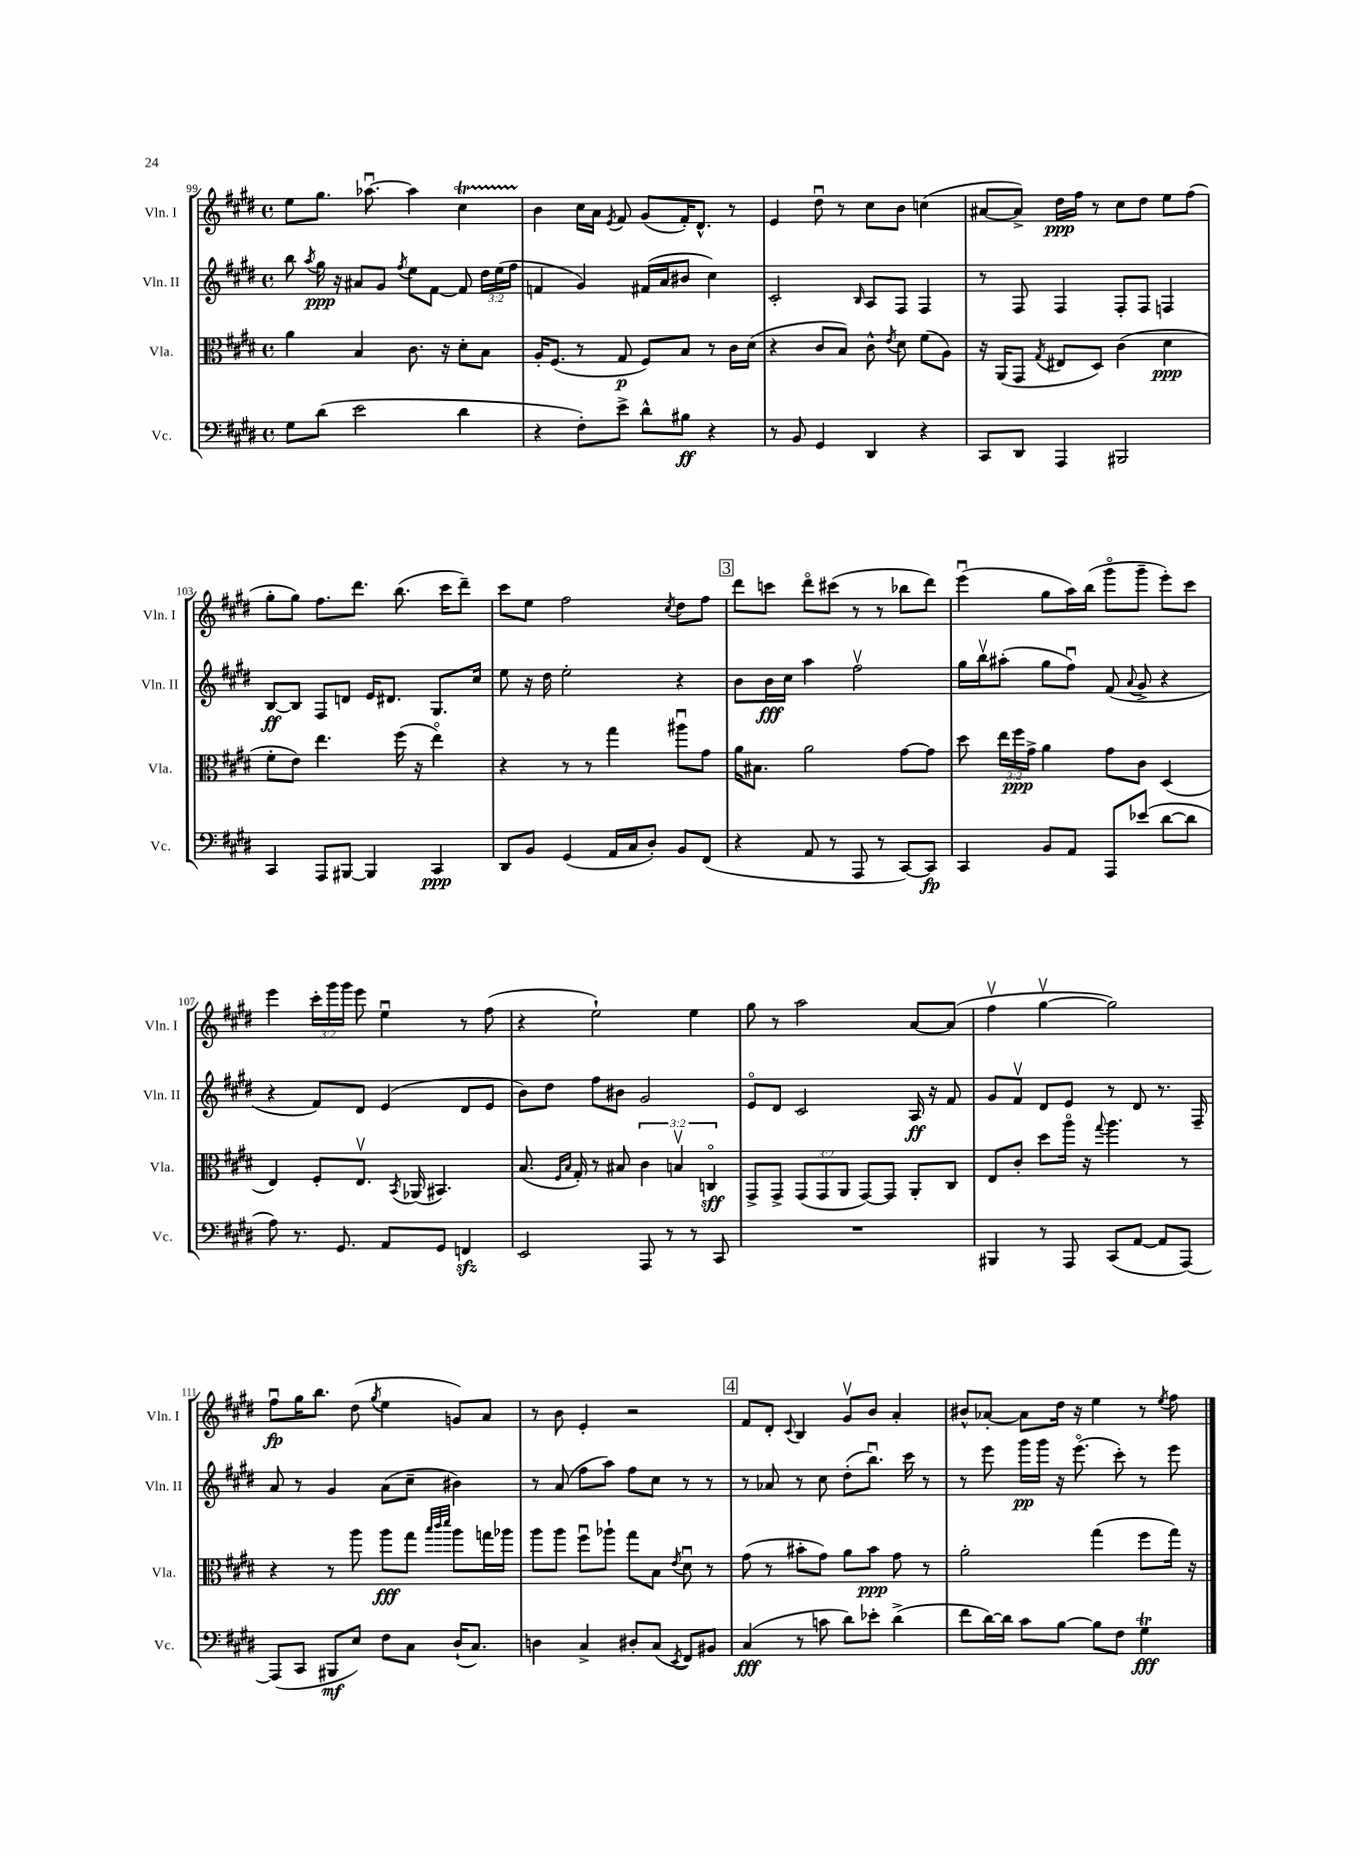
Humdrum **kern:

**kern	**dynam	**kern	**dynam	**kern	**dynam	**kern	**dynam
*part4	*part4	*part3	*part3	*part2	*part2	*part1	*part1
*staff4	*staff4	*staff3	*staff3	*staff2	*staff2	*staff1	*staff1
*I"Vc.	*	*I"Vla.	*	*I"Vln. II	*	*I"Vln. I	*
*I'Vc.	*	*I'Vla.	*	*I'Vln. II	*	*I'Vln. I	*
*clefF4	*	*clefC3	*	*clefG2	*	*clefG2	*
*k[f#c#g#d#]	*	*k[f#c#g#d#]	*	*k[f#c#g#d#]	*	*k[f#c#g#d#]	*
*M4/4	*	*M4/4	*	*M4/4	*	*M4/4	*
*met(c)	*	*met(c)	*	*met(c)	*	*met(c)	*
=99	=99	=99	=99	=99	=99	=99	=99
8G#\L	.	4a\	.	8bb\	.	8ee\L	.
.	.	.	.	8qaa/	.	.	.
(8d#\J	.	.	.	16gg#\	ppp	8.gg#\J	.
.	.	.	.	16r	.	.	.
2e\	.	4B/	.	8a#X/L	.	.	.
.	.	.	.	.	.	[8.aa-Xu\	.
.	.	.	.	8g#/J	.	.	.
.	.	.	.	8qff#/	.	.	.
.	.	8.c#\	.	8ee\L	.	4aa-\]	.
.	.	.	.	[8f#\J	.	.	.
.	.	16r	.	.	.	.	.
4d#\	.	8d#'\L	.	8f#/]	.	4cc#T\	.
.	.	8B\J	.	24dd#\LL	.	.	.
.	.	.	.	(24ee\	.	.	.
.	.	.	.	24ff#\JJ	.	.	.
=100	=100	=100	=100	=100	=100	=100	=100
4r	.	16A'/KL	.	4fn/	.	4b\	.
.	.	(8.F#/J	.	.	.	.	.
8F#'\L)	.	8r	.	4g#/)	.	16cc#\LL	.
.	.	.	.	.	.	16a\JJ	.
.	.	.	.	.	.	8qe/	.
8e^\J	.	8G#/	p	.	.	8f#/	.
8d#^^\L	.	8F#/L)	.	(16f#X/LL	.	(8g#/L	.
.	.	.	.	16a/J	.	.	.
8B#X\J	ff	8B/J	.	8b#X/J	.	16f#'/K)	.
.	.	.	.	.	.	8.d#^^/J	.
4r	.	8r	.	4cc#\)	.	.	.
.	.	16c#\LL	.	.	.	8r	.
.	.	(16d#\JJ	.	.	.	.	.
=101	=101	=101	=101	=101	=101	=101	=101
8r	.	4r	.	2c#'/	.	4e/	.
8BB/	.	.	.	.	.	.	.
4GG#/	.	8c#/L	.	.	.	8dd#u\	.
.	.	8B/J)	.	.	.	8r	.
.	.	.	.	16qqB/	.	.	.
4DD#/	.	8c#^^\	.	8A/L	.	8cc#\L	.
.	.	8qe/	.	.	.	.	.
.	.	8d#\	.	8F#/J	.	8b\J	.
4r	.	(8f#\L	.	4F#/	.	(4ccn\	.
.	.	8A\J)	.	.	.	.	.
=102	=102	=102	=102	=102	=102	=102	=102
8CC#/L	.	16r	.	8r	.	[8a#X/L	.
.	.	(16AA/KL	.	.	.	.	.
8DD#/J	.	8GG#/J	.	8F#/	.	8a#^/J])	.
.	.	8qG#/	.	.	.	.	.
4AAA/	.	8E#X/L	.	4F#/	.	16dd#\LL	ppp
.	.	.	.	.	.	16ff#\JJ	.
.	.	8D#/J)	.	.	.	8r	.
2BBB#X/	.	(4c#\	.	8F#'/L	.	8cc#\L	.
.	.	.	.	8F#/J	.	8dd#\J	.
.	.	4d#\	ppp	4Fn/	.	8ee\L	.
.	.	.	.	.	.	(8ff#\J	.
!!LO:LB:g=z
=103	=103	=103	=103	=103	=103	=103	=103
4CC#/	.	8f#'\L	.	[8B/L	ff	8gg#'\L	.
.	.	8e\J)	.	8B/J]	.	8gg#\J)	.
8AAA/L	.	4.ee\	.	8F#/L	.	8.ff#\L	.
[8BBB#X/J	.	.	.	8dn/J	.	.	.
.	.	.	.	.	.	8.ddd#\J	.
4BBB#/]	.	.	.	16e/KL	.	.	.
.	.	.	.	8.d#X/J	.	.	.
.	.	(16ff#\	.	.	.	(8.bb\	.
.	.	16r	.	.	.	.	.
4CC#/	ppp	4ee\)	.	8.G#/L	.	.	.
.	.	.	.	.	.	16ccc#\KL	.
.	.	.	.	.	.	8ddd#~\J)	.
.	.	.	.	16cc#/Jk	.	.	.
=104	=104	=104	=104	=104	=104	=104	=104
8DD#/L	.	4r	.	8ee\	.	8ccc#\L	.
8BB/J	.	.	.	16r	.	8ee\J	.
.	.	.	.	16dd#\	.	.	.
(4GG#/	.	8r	.	2ee'\	.	2ff#\	.
.	.	8r	.	.	.	.	.
16AA/LL	.	4gg#\	.	.	.	.	.
16C#/J	.	.	.	.	.	.	.
8D#'/J)	.	.	.	.	.	.	.
.	.	.	.	.	.	8qcc#/	.
8BB/L	.	8aa#Xu\L	.	4r	.	8dd#\L	.
(8FF#/J	.	8g#\J	.	.	.	8ff#\J	.
!!LO:REH:place=s1:t=3
=105	=105	=105	=105	=105	=105	=105	=105
4r	.	16a\KL	.	8b\L	.	8ddd#\L	.
.	.	8.B#X\J	.	.	.	.	.
.	.	.	.	16b\L	fff	8cccn\J	.
.	.	.	.	16cc#\JJ	.	.	.
8AA/	.	2a\	.	4aa\	.	8ddd#\L	.
8r	.	.	.	.	.	(8ccc#X\J	.
8AAA/	.	.	.	2ff#v\	.	8r	.
8r	.	.	.	.	.	8r	.
[8CC#/L)	.	[8g#\L	.	.	.	8bb-X\L	.
8CC#/J]	fp	8g#\J]	.	.	.	8ddd#\J)	.
=106	=106	=106	=106	=106	=106	=106	=106
4CC#/	.	8dd#\	.	16gg#\LL	.	(4eeeu\	.
.	.	.	.	16bbv\J	.	.	.
.	.	24ee\LL	.	(8aa#X'\J	.	.	.
.	.	24ff#\	ppp	.	.	.	.
.	.	24g#^\JJ	.	.	.	.	.
8BB/L	.	4a\	.	8gg#\L	.	8gg#\L	.
8AA/J	.	.	.	8ff#u\J)	.	16aa\L)	.
.	.	.	.	.	.	(16bb\JJ	.
8AAA/L	.	8g#\L	.	(8f#/	.	8ggg#\L	.
.	.	.	.	8qqa/	.	.	.
(8e-X/J	.	8c#\J	.	8g#^/	.	8ggg#~\J	.
[8d#\L	.	(4D#/	.	4r	.	8eee'\L)	.
8d#\J]	.	.	.	.	.	8ccc#\J	.
!!LO:LB:g=z
=107	=107	=107	=107	=107	=107	=107	=107
8A\)	.	4E/)	.	4r	.	4eee\	.
8.r	.	.	.	.	.	.	.
.	.	8F#'/L	.	8f#/L)	.	24ccc#'\LL	.
.	.	.	.	.	.	24ggg#\	.
8.GG#/	.	.	.	.	.	.	.
.	.	.	.	.	.	24ggg#\JJ	.
.	.	8.Ev/J	.	8d#/J	.	8eee\	.
8AA/L	.	.	.	(4e/	.	4eeu\	.
.	.	8qBB/	.	.	.	.	.
.	.	(16AA-X/	.	.	.	.	.
8GG#/J	.	4.BB#X/)	.	.	.	.	.
4FFnzz/	.	.	.	8d#/L	.	8r	.
.	.	.	.	8e/J	.	(8ff#\	.
=108	=108	=108	=108	=108	=108	=108	=108
2EE/	.	(8.B/	.	8b\L)	.	4r	.
.	.	.	.	8dd#\J	.	.	.
.	.	16qqF#/LL	.	.	.	.	.
.	.	16qqB/JJ	.	.	.	.	.
.	.	16G#'/)	.	.	.	.	.
.	.	8r	.	8ff#\L	.	2ee`\)	.
.	.	8B#X/	.	8b#X\J	.	.	.
8AAA/	.	6c#\	.	2g#/	.	.	.
8r	.	.	.	.	.	.	.
.	.	6Bnv/	.	.	.	.	.
8r	.	.	.	.	.	4ee\	.
.	.	6Cn/	sff	.	.	.	.
8CC#/	.	.	.	.	.	.	.
=109	=109	=109	=109	=109	=109	=109	=109
1r	.	8GG#^/L	.	8e/L	.	8gg#\	.
.	.	8GG#^/J	.	8d#/J	.	8r	.
.	.	(12GG#/L	.	2c#/	.	2aa\	.
.	.	12GG#/	.	.	.	.	.
.	.	12AA/J	.	.	.	.	.
.	.	[8GG#/L)	.	.	.	.	.
.	.	8GG#/J]	.	.	.	.	.
.	.	8AA'/L	.	16A/	ff	[8a/L	.
.	.	.	.	16r	.	.	.
.	.	8C#/J	.	8f#/	.	(8a/J]	.
=110	=110	=110	=110	=110	=110	=110	=110
4BBB#X/	.	8E/L	.	8g#/L	.	4ff#v\	.
.	.	8c#'/J	.	8f#v/J	.	.	.
8r	.	8dd#\L	.	8d#/L	.	[4gg#v\	.
8AAA/	.	16aa\Jk	.	8e/J	.	.	.
.	.	16r	.	.	.	.	.
.	.	8qqgg#/	.	.	.	.	.
(8CC#/L	.	4.aa\	.	8r	.	2gg#\])	.
[8AA/J	.	.	.	8d#/	.	.	.
8AA/L]	.	.	.	8.r	.	.	.
[8AAA/J)	.	8r	.	.	.	.	.
.	.	.	.	16F#~/	.	.	.
!!LO:LB:g=z
=111	=111	=111	=111	=111	=111	=111	=111
(8AAA/L]	.	4r	.	8a/	.	8ff#u\L	fp
8CC#/J	.	.	.	8r	.	16gg#\K	.
.	.	.	.	.	.	8.bb\J	.
8BBB#X/L	mf	8r	.	4g#/	.	.	.
8E/J)	.	8aa\	.	.	.	(8dd#\	.
.	.	.	.	.	.	8qgg#/	.
8F#\L	.	8aa\L	fff	(8a\L	.	4ee\	.
8C#\J	.	8gg#\J	.	8cc#~\J	.	.	.
.	.	32qqbb/LLL	.	.	.	.	.
.	.	32qqccc#/	.	.	.	.	.
.	.	32qqddd#/JJJ	.	.	.	.	.
(16D#`/KL	.	8aa\L	.	4b#X\)	.	8gn/L)	.
8.C#/J)	.	.	.	.	.	.	.
.	.	16ggn\L	.	.	.	8a/J	.
.	.	16aa-X\JJ	.	.	.	.	.
=112	=112	=112	=112	=112	=112	=112	=112
4Dn\	.	8aa\L	.	8r	.	8r	.
.	.	8aa\J	.	(8a/	.	8b\	.
4C#^/	.	8ff#u\L	.	8ff#\L	.	4e'/	.
.	.	8aa-X`\J	.	8aa\J)	.	.	.
8D#X'/L	.	8gg#\L	.	8ff#\L	.	2r	.
(8C#/J	.	8B\J	.	8cc#\J	.	.	.
8qEE/	.	8qe/	.	.	.	.	.
8FF#/L)	.	8d#u\	.	8r	.	.	.
8BB#X/J	.	8r	.	8r	.	.	.
!!LO:REH:place=s1:t=4
=113	=113	=113	=113	=113	=113	=113	=113
(4C#/	fff	(8g#\	.	8r	.	8f#/L	.
.	.	8r	.	8a-X/	.	8d#'/J	.
.	.	.	.	.	.	8qqc#/	.
8r	.	8b#X'\L	.	8r	.	4B/	.
8cn\	.	8g#\J)	.	8cc#\	.	.	.
8d#\L)	.	8a\L	.	(8dd#'\L	.	8g#v/L	.
8e-X'\J	.	8b#\J	ppp	8.bbu\J)	.	8b/J	.
(4d#^\	.	8g#\	.	.	.	4a'/	.
.	.	.	.	16ccc#\	.	.	.
.	.	8r	.	8r	.	.	.
=114	=114	=114	=114	=114	=114	=114	=114
8f#\L	.	2a'\	.	8r	.	8b#X^^/L	.
[16d#\L)	.	.	.	8eee\	.	[8a-X'/J	.
16d#\JJ]	.	.	.	.	.	.	.
8c#\L	.	.	.	16ggg#\LL	pp	8a-\L]	.
.	.	.	.	16ggg#\JJ	.	.	.
[8B\J	.	.	.	16r	.	16dd#\Jk	.
.	.	.	.	(8.eee\	.	16r	.
8B\L]	.	(4gg#\	.	.	.	4ee\	.
8F#\J	.	.	.	8ccc#'\)	.	.	.
4G#t\	fff	8ff#\L	.	8r	.	8r	.
.	.	.	.	.	.	8qee/	.
.	.	16gg#\Jk)	.	8eee\	.	8ff#\	.
.	.	16r	.	.	.	.	.
==	==	==	==	==	==	==	==
*-	*-	*-	*-	*-	*-	*-	*-
